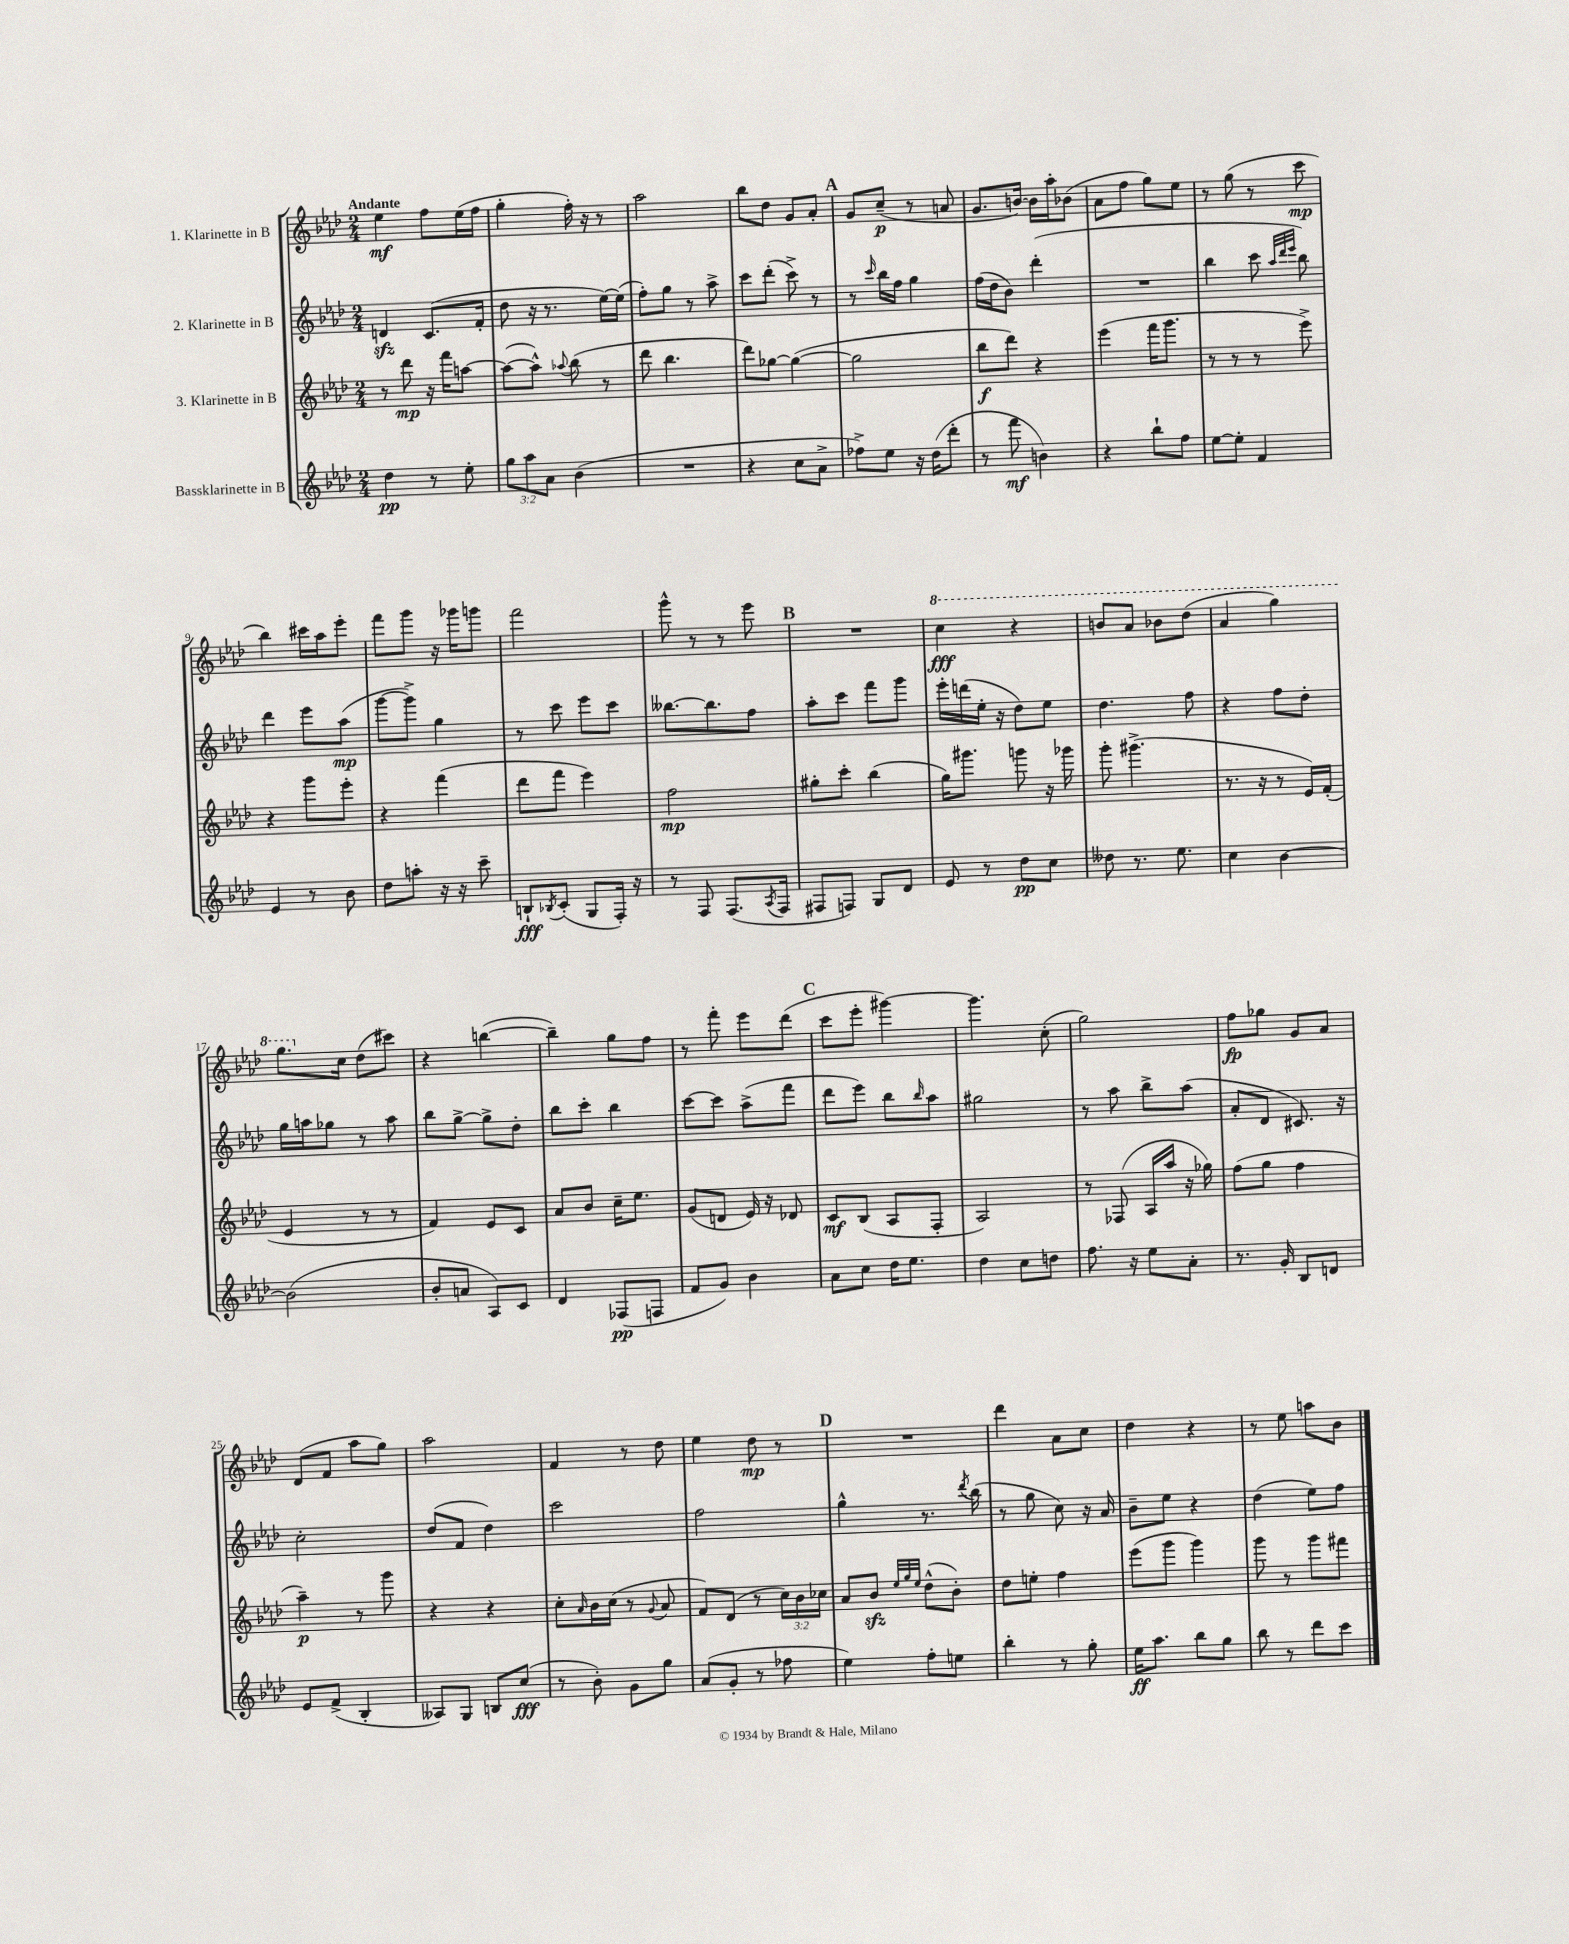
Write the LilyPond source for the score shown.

<<
\new StaffGroup <<
\new Staff = "s0" \with { instrumentName = "1. Klarinette in B" } {
    \clef treble \key aes \major \numericTimeSignature \time 2/4 \tempo "Andante"
    ees''4\mf f''8 ees''16( f''16 |
    g''4-. f''16-.) r16 r8 |
    aes''2 |
    bes''8 des''8 g'8 aes'8-. |
    \mark \markup { \bold "A" } g'8 c''8--\p( r8 a'8 |
    g'8. b'16~) b'16 aes''16-. bes'8( |
    aes'8 f''8 g''8) ees''8 |
    r8 g''8( r8 c'''8\mp |
    bes''4) cis'''16 aes''16 ees'''8-. |
    f'''8 g'''8 r16 ges'''16 g'''8 |
    f'''2 |
    g'''8-^ r8 r8 ees'''8 |
    \mark \markup { \bold "B" } R2 |
    \ottava #1 c'''4\fff r4 |
    b''8 aes''8 bes''8 des'''8( |
    aes''4 g'''4) |
    g'''8. \ottava #0 c''16 des''8( cis'''8) |
    r4 b''4~( |
    b''4--) g''8 f''8 |
    r8 f'''8-. ees'''8 des'''8( |
    \mark \markup { \bold "C" } c'''8 ees'''8-. gis'''4~) |
    gis'''4. c''8-.( |
    g''2) |
    f''8\fp ges''8 g'8 aes'8 |
    des'8( f'8 aes''8 g''8) |
    aes''2 |
    f'4 r8 des''8 |
    ees''4 des''8\mp r8 |
    \mark \markup { \bold "D" } R2 |
    des'''4 aes'8 c''8 |
    des''4 r4 |
    r8 ees''8 a''8 bes'8 \bar "|." |
}
\new Staff = "s1" \with { instrumentName = "2. Klarinette in B" } {
    \clef treble \key aes \major \numericTimeSignature \time 2/4
    d'4\sfz c'8.( f'16-. |
    des''8 r16 r8. ees''16~) ees''16( |
    f''8-.) g''8 r8 aes''8-> |
    c'''8 des'''8-.( c'''8->) r8 |
    \mark \markup { \bold "A" } r8 \grace { c'''16 } bes''16 f''16 g''4 |
    f''16( des''16 bes'8) des'''4-.( |
    R2 |
    bes''4 c'''8 \grace { aes''32 des'''32 ees'''32 } bes''8) |
    des'''4 ees'''8 aes''8\mp( |
    g'''8~ g'''8->) g''4 |
    r8 c'''8 ees'''8 c'''8 |
    beses''8.~ beses''8. f''8 |
    \mark \markup { \bold "B" } aes''8-. c'''8 f'''8 g'''8 |
    ees'''16-. d'''16( ees''16-. r16 des''8) ees''8 |
    des''4. f''8 |
    r4 f''8 des''8-. |
    g''16 a''16 ges''8 r8 a''8 |
    bes''8 g''8~-> g''8-> des''8-. |
    bes''8 c'''8-. bes''4 |
    c'''8~ c'''8 aes''8->( f'''8 |
    \mark \markup { \bold "C" } des'''8 ees'''8) bes''8 \grace { bes''16 } aes''8 |
    gis''2 |
    r8 aes''8 bes''8-> aes''8( |
    aes'8-. des'8 cis'8.) r16 |
    c''2-. |
    des''8( f'8 des''4) |
    c'''2 |
    f''2 |
    \mark \markup { \bold "D" } g''4-^ r8. \acciaccatura { des'''8 } bes''16( |
    r8 g''8 c''8) r16 aes'16 |
    bes'8-- ees''8 r4 |
    des''4( ees''8) f''8 \bar "|." |
}
\new Staff = "s2" \with { instrumentName = "3. Klarinette in B" } {
    \clef treble \key aes \major \numericTimeSignature \time 2/4 \override Staff.TupletNumber.text = #tuplet-number::calc-fraction-text
    r8 des'''8\mp r16 f'''16 a''8~ |
    a''8~( a''8-^) \appoggiatura { aes''8 } bes''8( r8 |
    des'''8 bes''4. |
    des'''8) ges''8~ ges''4~( |
    \mark \markup { \bold "A" } ges''2 |
    bes''8\f des'''8) r4 |
    ees'''4( f'''16 g'''8. |
    r8 r8 r8 ees'''8->) |
    r4 g'''8 ees'''8-. |
    r4 f'''4( |
    des'''8 f'''8 ees'''4) |
    f''2\mp |
    \mark \markup { \bold "B" } gis''8-. c'''8-. bes''4( |
    g''16) gis'''8. g'''8 r16 ges'''16 |
    g'''8-. gis'''4.->( |
    r8. r16 r8 ees'16) f'16-.( |
    ees'4 r8 r8 |
    f'4) ees'8 c'8 |
    aes'8 bes'8 c''16-- ees''8. |
    g'8( d'8 ees'16) r16 des'8 |
    \mark \markup { \bold "C" } c'8\mf bes8( aes8 f8-. |
    aes2) |
    r8 fes8( aes16 aes''16 r16 ges''16) |
    f''8( g''8 f''4 |
    aes''4--\p) r8 g'''8 |
    r4 r4 |
    c''8-. \grace { aes'16 } bes'16 c''16( r8 \appoggiatura { g'8 } aes'8 |
    f'8) des'8( r8 \tuplet 3/2 { c''16) bes'16 ces''16 } |
    \mark \markup { \bold "D" } aes'8 bes'8\sfz \grace { ees''32 g''32 ees''32 } des''8-^( bes'8-.) |
    des''8 e''8-. f''4 |
    ees'''8( g'''8 g'''4) |
    g'''8 r8 g'''8 fis'''8 \bar "|." |
}
\new Staff = "s3" \with { instrumentName = "Bassklarinette in B" } {
    \clef treble \key aes \major \numericTimeSignature \time 2/4 \override Staff.TupletNumber.text = #tuplet-number::calc-fraction-text
    des''4\pp r8 ees''8-. |
    \tuplet 3/2 { g''8 aes''8 aes'8 } bes'4( |
    R2 |
    r4 c''8 aes'8-> |
    \mark \markup { \bold "A" } fes''8->) ees''8 r16 des''16( des'''8-. |
    r8 f'''8\mf b'4) |
    r4 bes''8-! f''8 |
    ees''8~ ees''8-. f'4 |
    ees'4 r8 bes'8 |
    des''8 a''8-. r16 r16 c'''8-- |
    b8-!\fff \acciaccatura { bes8 } c'8-.( g8 f16-.) r16 |
    r8 f8 f8.( \acciaccatura { aes8 } f16 |
    \mark \markup { \bold "B" } fis8 f8) g8 des'8 |
    ees'8 r8 des''8\pp c''8 |
    deses''8 r8. ees''8. |
    c''4 bes'4~ |
    bes'2( |
    bes'8-. a'8 aes8) c'8 |
    des'4 fes8\pp( f8 |
    f'8 g'8) bes'4 |
    \mark \markup { \bold "C" } aes'8 c''8 des''16 ees''8. |
    des''4 c''8 d''8 |
    f''8. r16 ees''8 aes'8-. |
    r8. g'16-. bes8 d'8 |
    ees'8 f'8->( bes4-. |
    aeses8) g8 b8 c''8\fff( |
    r8 bes'8-.) g'8 g''8 |
    aes'8( g'8-. r8 fes''8 |
    \mark \markup { \bold "D" } ees''4) f''8-. e''8 |
    bes''4-. r8 g''8-. |
    ees''16\ff aes''8. bes''8 g''8 |
    bes''8 r8 des'''8 c'''8 \bar "|." |
}
>>
>>
